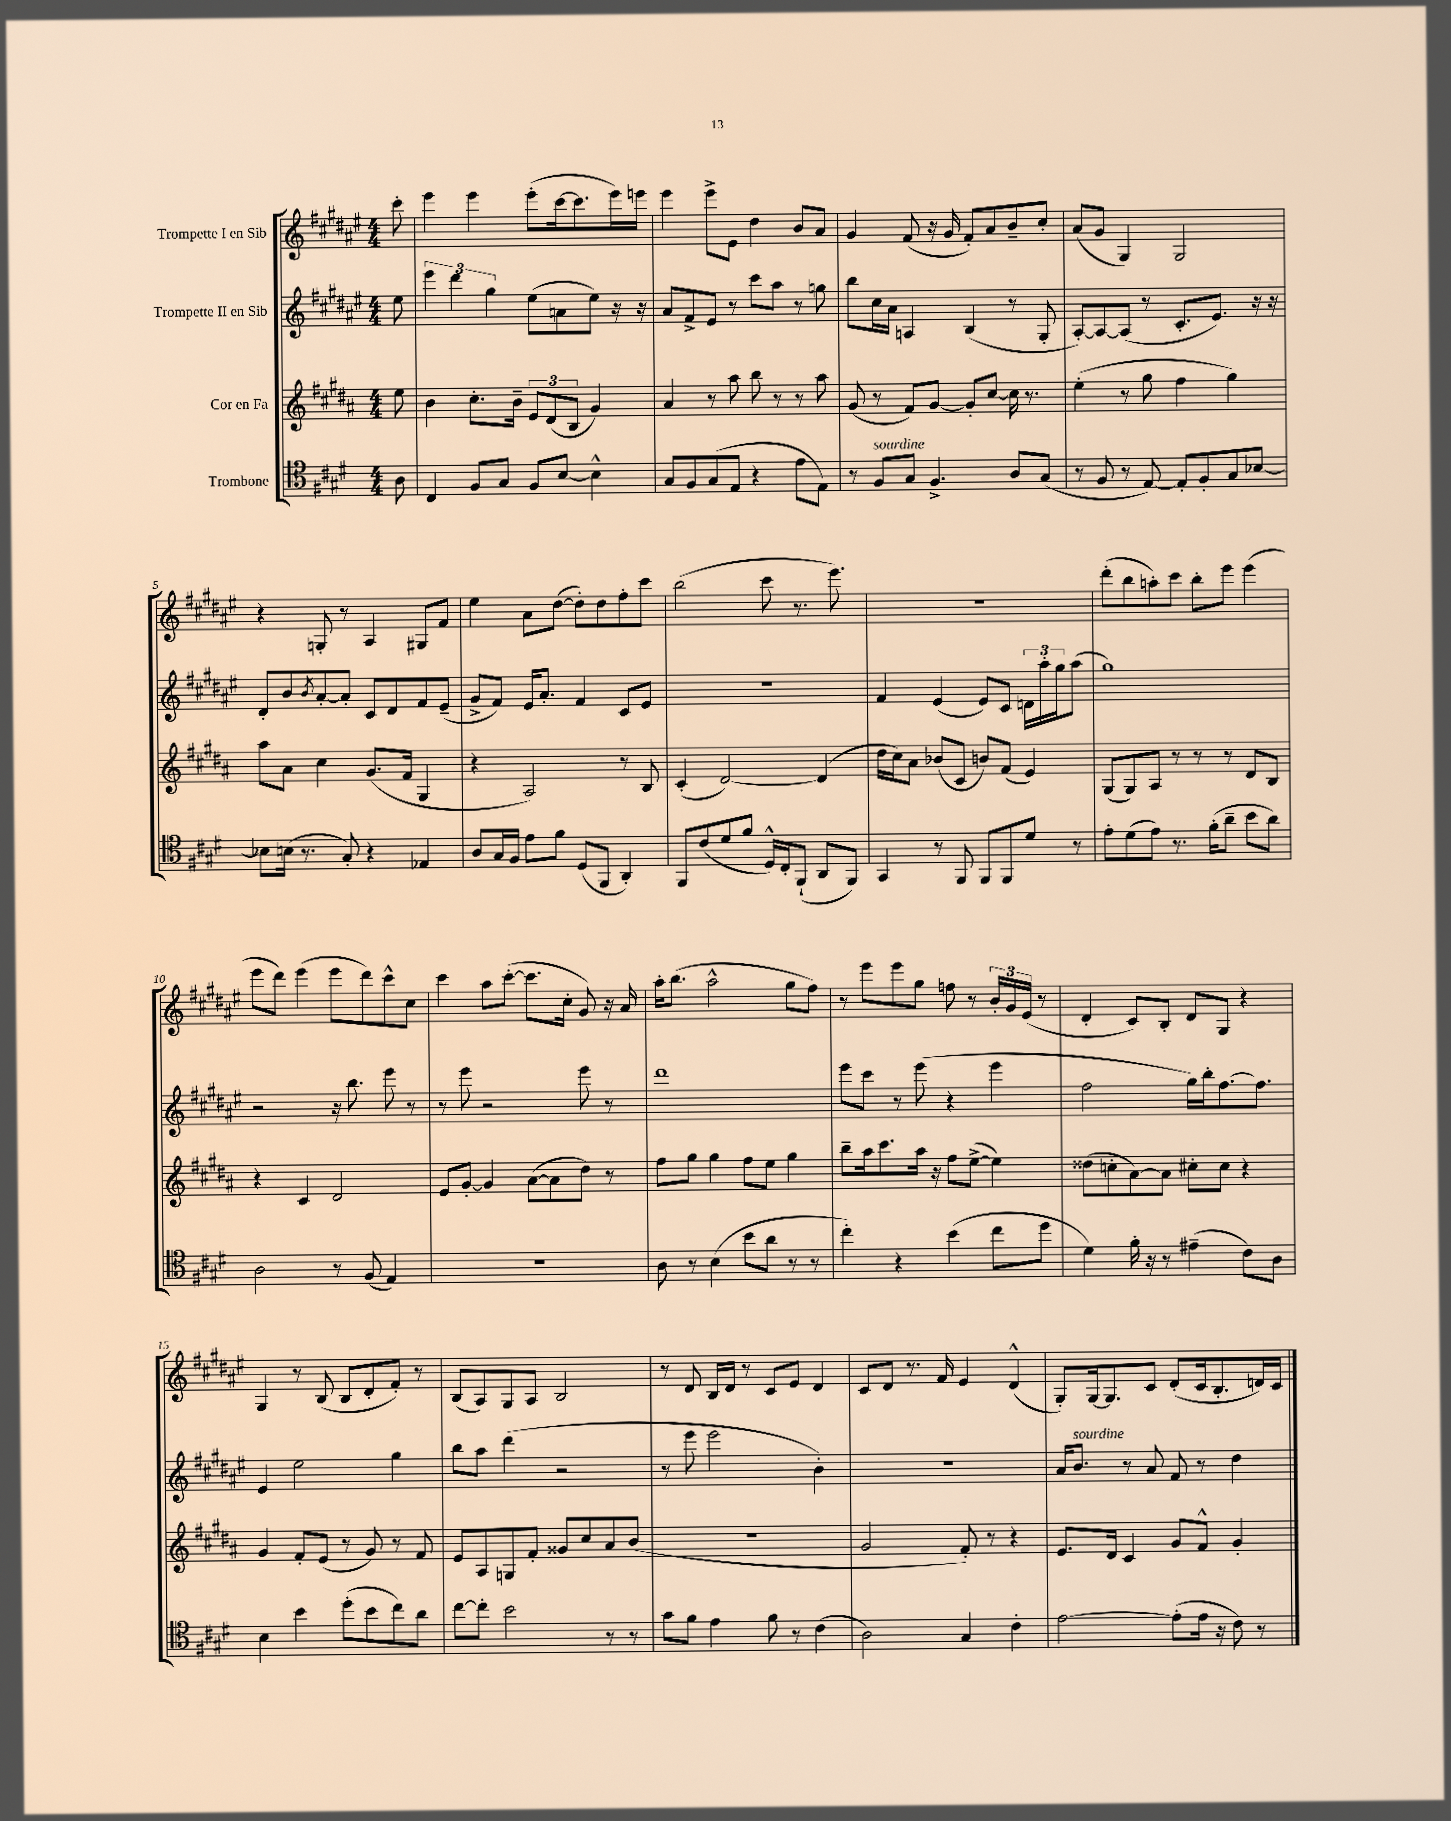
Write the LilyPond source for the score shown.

<<
\new StaffGroup <<
\new Staff = "s0" \with { instrumentName = "Trompette I en Sib" } {
    \clef treble \key fis \major \numericTimeSignature \time 4/4 \partial 8
    cis'''8-. |
    eis'''4 eis'''4 eis'''8-.( cis'''16~ cis'''8. eis'''16) e'''16 |
    eis'''4 eis'''8-> eis'8 dis''4 b'8 ais'8 |
    gis'4 fis'8( r16 gis'16 fis'8-.) ais'8 b'8-- cis''8-. |
    ais'8( gis'8 gis4) gis2 |
    r4 g8-. r8 ais4 gis8 fis'8 |
    eis''4 ais'8 dis''8~( dis''8-.) dis''8 fis''8-. cis'''8 |
    b''2( cis'''8 r8. eis'''8.) |
    r1 |
    dis'''8-.( b''8 a''8-.) cis'''8 b''8-. eis'''8 eis'''4( |
    eis'''8 dis'''8) eis'''4( eis'''8 dis'''8) cis'''8-^ cis''8 |
    cis'''4 ais''8 cis'''8~-.( cis'''8. cis''16-. gis'8) r16 ais'16 |
    ais''16-. b''8.( ais''2-^ gis''8 fis''8) |
    r8 eis'''8 eis'''8 gis''8 f''8 r8 \tuplet 3/2 { b'16-. gis'16 eis'16( } r8 |
    dis'4-. cis'8) b8-. dis'8 gis8 r4 |
    gis4 r8 b8( b8 dis'8-. fis'8-.) r8 |
    b8( ais8) gis8 ais8 b2 |
    r8 dis'8 b16 dis'16 r8 cis'8 eis'8 dis'4 |
    cis'8 dis'8 r8. fis'16 eis'4 dis'4-^( |
    gis8-.) gis16~ gis8. cis'8 dis'8-.( cis'16 b8.-. d'16) cis'16 \bar "|." |
}
\new Staff = "s1" \with { instrumentName = "Trompette II en Sib" } {
    \clef treble \key fis \major \numericTimeSignature \time 4/4 \partial 8
    eis''8 |
    \tuplet 3/2 { eis'''4 dis'''4 gis''4 } eis''8( a'8 eis''8) r16 r16 |
    ais'8 fis'8-> eis'8 r8 cis'''8 ais''8 r8 g''8 |
    b''8 cis''16 ais'16 a4 b4( r8 gis8-. |
    ais8~-.) ais8~ ais8( r8 cis'8.-. eis'8.) r16 r16 |
    dis'8-. b'8 \acciaccatura { b'8 } ais'8~-. ais'8-. cis'8 dis'8 fis'8 eis'8--( |
    gis'8-> fis'8) eis'16 ais'8.-. fis'4 cis'8 eis'8 |
    r1 |
    fis'4 eis'4( eis'8) cis'8 \tuplet 3/2 { d'16 ais''16-. gis''16 } ais''8( |
    gis''1) |
    r2 r16 b''8. eis'''8 r8 |
    r8 eis'''8 r2 eis'''8 r8 |
    dis'''1 |
    eis'''8 cis'''8 r8 eis'''8( r4 eis'''4 |
    fis''2 gis''16) b''16-. fis''8.~ fis''8. |
    eis'4 eis''2 gis''4 |
    b''8 ais''8 dis'''4( r2 |
    r8 eis'''8 eis'''2 b'4-.) |
    r1 |
    ais'16 b'8.^\markup { \italic "sourdine" } r8 ais'8 fis'8 r8 dis''4 \bar "|." |
}
\new Staff = "s2" \with { instrumentName = "Cor en Fa" } {
    \clef treble \key b \major \numericTimeSignature \time 4/4 \partial 8
    e''8 |
    b'4 cis''8.-. b'16-- \tuplet 3/2 { e'8 dis'8( b8 } gis'4) |
    ais'4 r8 ais''8 b''8 r8 r8 ais''8 |
    gis'8( r8 fis'8) gis'8~ gis'8-. cis''8~ cis''16 r8. |
    e''4-.( r8 gis''8 fis''4 gis''4) |
    ais''8 ais'8 cis''4 gis'8.( fis'16 gis4 |
    r4 ais2) r8 b8 |
    cis'4-.( dis'2~) dis'4( |
    dis''16 cis''16) ais'8 bes'8( cis'8 b'8) fis'8( e'4) |
    gis8( gis8) ais8 r8 r8 r8 dis'8 b8 |
    r4 cis'4 dis'2 |
    e'8 gis'8~-. gis'4 ais'8~( ais'8 dis''8) r8 |
    fis''8 gis''8 gis''4 fis''8 e''8 gis''4 |
    b''8-- ais''16 cis'''8. ais''16 r16 fis''8 e''8~->( e''4) |
    disis''8( c''8-. ais'8~) ais'8 cis''8-. cis''8 r4 |
    gis'4 fis'8-. e'8( r8 gis'8) r8 fis'8 |
    e'8 ais8 g8 fis'8-. gisis'8 cis''8 ais'8 b'8( |
    R1 |
    gis'2 fis'8-.) r8 r4 |
    e'8. dis'16 cis'4 gis'8 fis'8-^ gis'4-. \bar "|." |
}
\new Staff = "s3" \with { instrumentName = "Trombone" } {
    \clef tenor \key e \major \numericTimeSignature \time 4/4 \partial 8
    a8 |
    cis4 fis8 gis8 fis8 b8~ b4-^ |
    gis8 fis8 gis8( e8 r4 e'8 e8) |
    r8 fis8^\markup { \italic "sourdine" } gis8 fis4.-> a8 gis8( |
    r8 fis8 r8 e8~) e8-. fis8-. gis8 bes8~ |
    bes8 b16( r8. gis8-.) r4 ees4 |
    a8 gis16 fis16 e'8 fis'8 dis8( fis,8 a,4-.) |
    fis,8 cis'8( dis'8 fis'8 dis16-^) cis16-. fis,8-!( a,8 fis,8) |
    gis,4 r8 fis,8 fis,8 fis,8 dis'8 r8 |
    e'8-. dis'8( e'8) r8. fis'16-.( a'8-- b'8 a'8) |
    a2 r8 fis8( e4) |
    R1 |
    a8 r8 b4( b'8 a'8 r8 r8 |
    cis''4-.) r4 b'4( cis''8 dis''8 |
    dis'4) fis'16-. r16 r8 eis'4--( cis'8) a8 |
    b4 b'4 dis''8-.( b'8 cis''8) a'8 |
    cis''8~ cis''8-. b'2 r8 r8 |
    gis'8 fis'8 e'4 fis'8 r8 cis'4( |
    a2) gis4 cis'4-. |
    e'2~ e'8-.( e'16 r16 cis'8) r8 \bar "|." |
}
>>
>>
